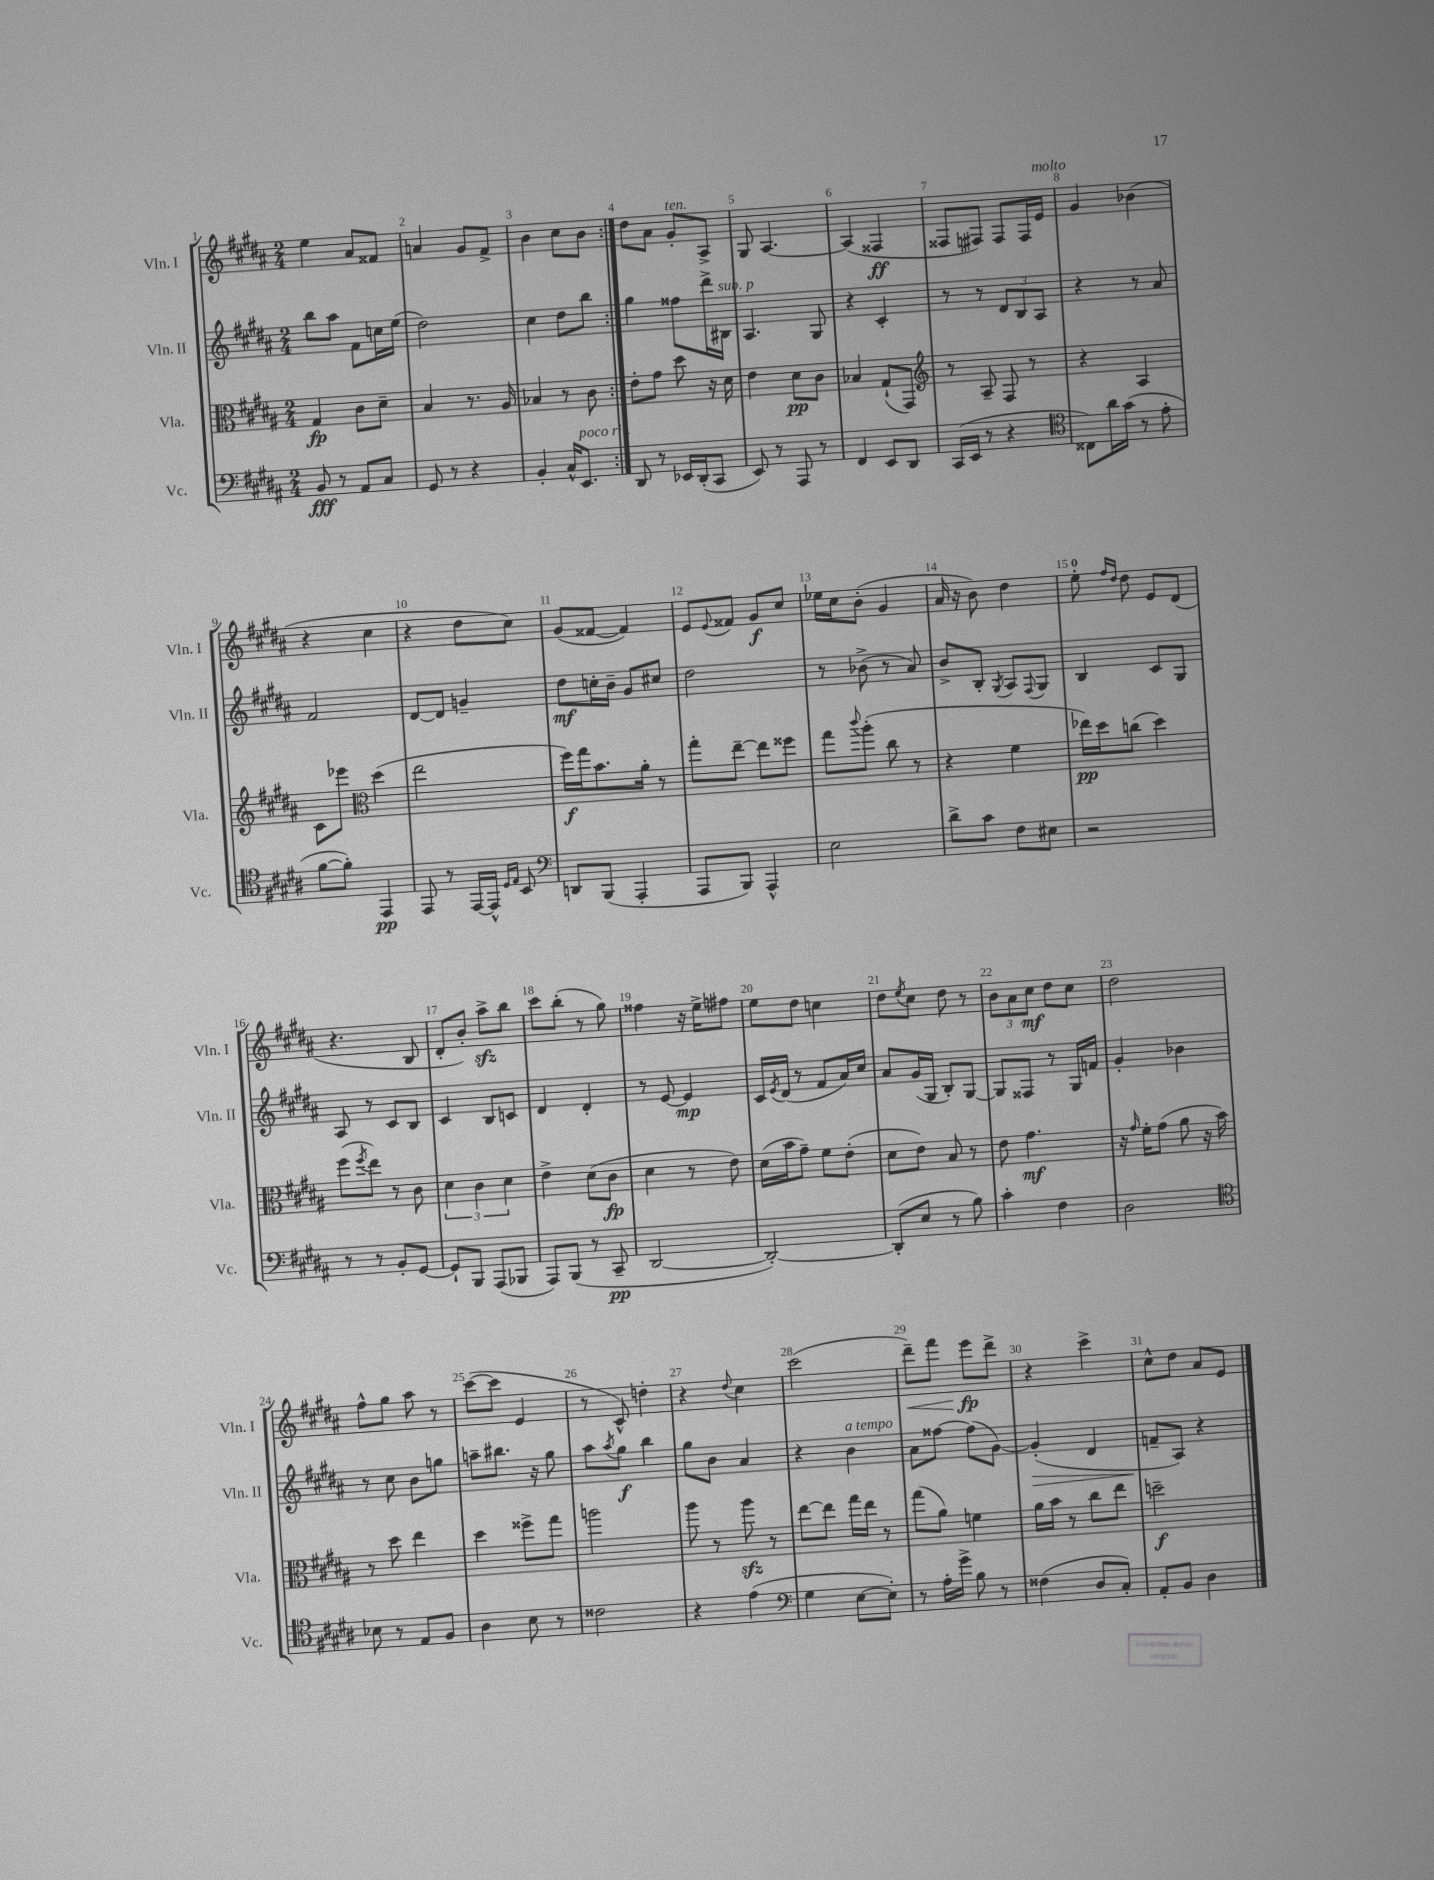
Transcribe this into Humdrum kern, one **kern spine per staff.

**kern	**kern	**kern	**kern
*staff4	*staff3	*staff2	*staff1
*clefF4	*clefC3	*clefG2	*clefG2
*k[f#c#g#d#a#]	*k[f#c#g#d#a#]	*k[f#c#g#d#a#]	*k[f#c#g#d#a#]
*M2/4	*M2/4	*M2/4	*M2/4
8BB/	4G#/	8bb\L	4ee\
8r	.	8aa#\J	.
8AA#/L	8c#\L	8f#\L	8a#/L
8C#/J	8d#~\J	16cc\L	8f##/J
.	.	(16ee\JJ	.
=	=	=	=
8GG#/	4B/	2dd#\)	4a/
8r	.	.	.
4r	8.r	.	8g#/L
.	.	.	8f#^/J
.	16A#/	.	.
=	=	=	=
4BB'/	4B-/	4cc#\	4b\
16C#^^/LK	8r	8dd#\L	8cc#\L
8.EE/J	.	.	.
.	8c#\	8bb\J	8b\J
=:|!	=:|!	=:|!	=:|!
8DD#/	8e'\L	4gg#\	8dd#\L
8r	8g#\J	.	8a#\J
16EE-/LL	8dd#\	8ff##\L	8g#'/L
(16DD#'/J	.	.	.
8CC#/J	16r	16ddd#^\L	8A#^/J
.	16d#\	16B#\JJ	.
=	=	=	=
8EE/)	4e\	4.A#/	8G#/
8r	.	.	[4.A#/
8AAA#/	8d#\L	.	.
8r	8c#\J	8G#/	.
=	=	=	=
4FF#/	4B-/	4r	(4A#/]
8EE/L	(8G#`/L	4c#'/	4F##/
8DD#/J	8GG#/J)	.	.
=	=	=	=
*	*clefG2	*	*
(16CC#/LL	8r	8r	8F##/L
16EE/JJ	.	.	.
8r	8A#~/	8r	8F#/J)
4r	8F#/	12d#/L	8F#/L
.	.	12B/	.
.	8r	.	16F#/L
.	.	12A#/J	.
.	.	.	16e/JJ
=	=	=	=
*clefC4	*	*	*
8C##\L)	4r	4r	4g#/
16a#\L	.	.	.
(16g#\JJ	.	.	.
8r	4A#/	8r	(4b-\
8e'\	.	8a#/	.
=	=	=	=
[8f#\L	8c#\L	2f#/	4r
8f#'\]J)	8eee-\J	.	.
*	*clefC3	*	*
4EE/	(4dd#\	.	4cc#\
=	=	=	=
8EE/	2ee\	[8d#/L	4r
8r	.	8d#/]J	.
[16EE/LL	.	4g~/	8dd#\L
16EE^^/]JJ	.	.	.
16qqD#/LL	.	.	.
16qqE/JJ	.	.	.
8BB/	.	.	8cc#\J)
=	=	=	=
*clefF4	*	*	*
8DD/L	16ff#\LL)	8dd#\L	(8g#/L
.	16gg#\J	.	.
(8BBB/J	8.b\	16cc'\L	[8f##/J
.	.	16b~\JJ	.
4AAA#'/	.	8g#/L	4f##/])
.	16a#'\Jk	.	.
.	8r	8cc#/J	.
=	=	=	=
8AAA#/L	8gg#'\L	2dd#\	8e/L
.	.	.	8qqe/
8BBB/J)	[8ee~\J	.	8f##/J
4AAA#^^/	8ee\]L	.	8g#/L
.	8ff##\J	.	8cc#/J
=	=	=	=
2E\	8gg#\L	8r	16ee-\LL
.	.	.	16cc#\J
.	8qqccc#/	.	.
.	(8aa#'\J	(8b-^\	(8b'\J
.	8cc#\	8r	4g#/
.	8r	8a#/)	.
=	=	=	=
8d#^\L	4r	8b^/L	16a#/
.	.	.	16r
8c#\J	.	8B'/J	8b\)
.	.	8qG#/	.
8F#\L	4f#\	8A#/L	4dd#\
.	.	8qqF#/	.
8E#\J	.	8G#/J	.
=	=	=	=
2r	16ee-\LL)	4B/	8ee'\
.	16dd#\J	.	.
.	.	.	16qqff#/LL
.	.	.	16qqdd#/JJ
.	(8cc\J	.	8dd#\
.	4dd#\)	8c#/L	8e/L
.	.	8G#/J	(8d#/J
=	=	=	=
8r	(8ff#\L	8A#/	4.r
.	8qff#/	.	.
8r	8ee\J)	8r	.
8BB'/L	8r	8c#/L	.
[8GG#/J	8c#\	8B/J	8B/
=	=	=	=
8GG#`/]L	6d#\	4c#/	8d#'/L
8BBB/J	.	.	8b'/J)
.	6c#\	.	.
(8AAA#/L	.	8B/L	8aa#^\L
.	6d#\	.	.
8BBB-/J	.	8c/J	8bb\J
=	=	=	=
8AAA#/L)	4e^\	4d#/	8ccc#\L
(8BBB/J	.	.	(8bb'\J
8r	(8d#\L	4d#'/	8r
8CC#~/	8c#\J	.	8gg#\)
=	=	=	=
[2DD#/	4d#\	8r	4ff##\
.	.	[8e/	.
.	8r	4e/]	16r
.	.	.	16ee^\LK
.	8e\)	.	8ff#\J
=	=	=	=
2DD#'/_)	(16d#\LL	16c#/LL	8ee\L
.	.	8qe/	.
.	16b\J	(16d#/JJ	.
.	8g#~\J)	8r	8dd#\J
.	8f#\L	8f#/L	4cc\
.	(8e'\J	16a#/L)	.
.	.	16cc#/JJ	.
=	=	=	=
(8DD#'/]L	8d#\L	8a#/L	8dd#\L
.	.	.	8qee/
8E/J	8e\J)	(16g#/L	8cc#\J
.	.	16G#/JJ	.
8r	8B/	8B'/L)	8dd#\
8B\)	8r	[8G#/J	8r
=	=	=	=
4c#'\	8e\	8G#/]L	12b\L
.	.	.	12a#\
.	4.g#\	8F##/J	.
.	.	.	12cc#\J
4F#\	.	8r	8dd#\L
.	.	16G#/LL	8cc#\J
.	.	16f/JJ	.
=	=	=	=
2D#\	16r	4g#'/	2dd#\
.	16qqg#/	.	.
.	16f#'\LK	.	.
.	(8g#\J	.	.
.	8a#\	4b-\	.
.	16r	.	.
.	16b\)	.	.
=	=	=	=
*clefC4	*	*	*
8B-\	8r	8r	8ff#^^\L
8r	8dd#\	8cc#\	8gg#\J
8E/L	4ee\	8b\L	8aa#\
8F#/J	.	8gg\J	8r
=	=	=	=
4A#\	4dd#\	8aa~\L	([8ccc#\L
.	.	8.bb#\J	8ccc#\]J
8B\	8ff##^\L	.	4e/
.	.	16r	.
8r	8gg#\J	8gg#\	.
=	=	=	=
2c##\	2aa\	8aa#\L	8r
.	.	8qaa#/	.
.	.	8gg#\J	8c#^^/)
.	.	4bb\	4dd'\
=	=	=	=
4r	8aa#\	8gg#\L	4r
.	8r	8b\J	.
.	.	.	8qqdd#/
(4e\	8aa#\	4a#/	4cc#\
.	8r	.	.
=	=	=	=
*clefF4	*	*	*
4G#\	[8ee\L	4r	(2ccc#\
.	8ee\]J	.	.
[8E\L	16gg#\LL	4b\	.
.	16ee\JJ	.	.
8E'\]J)	8r	.	.
=	=	=	=
8r	(8gg#\L	8a#\L	8ddd#~\L)
16A#'\LL	8a#\J)	[8ff##\J	8fff#\J
16g#^\JJ	.	.	.
8B\	4f\	(8ff##\]L	8eee\L
8r	.	[8g#\J)	8ddd#^\J
=	=	=	=
(4F##\	16a#\LL	(4g#'/]	4r
.	16b\JJ	.	.
.	8r	.	.
8D#/L	8cc#\L	4d#/	4ccc#^\
8C#'/J)	8ee\J	.	.
=	=	=	=
8AA#'/L	2dd~\	8f~/L	8cc#^^\L
8BB/J	.	8A#/J)	8dd#\J
4D#\	.	4r	8a#/L
.	.	.	8e/J
==	==	==	==
*-	*-	*-	*-
